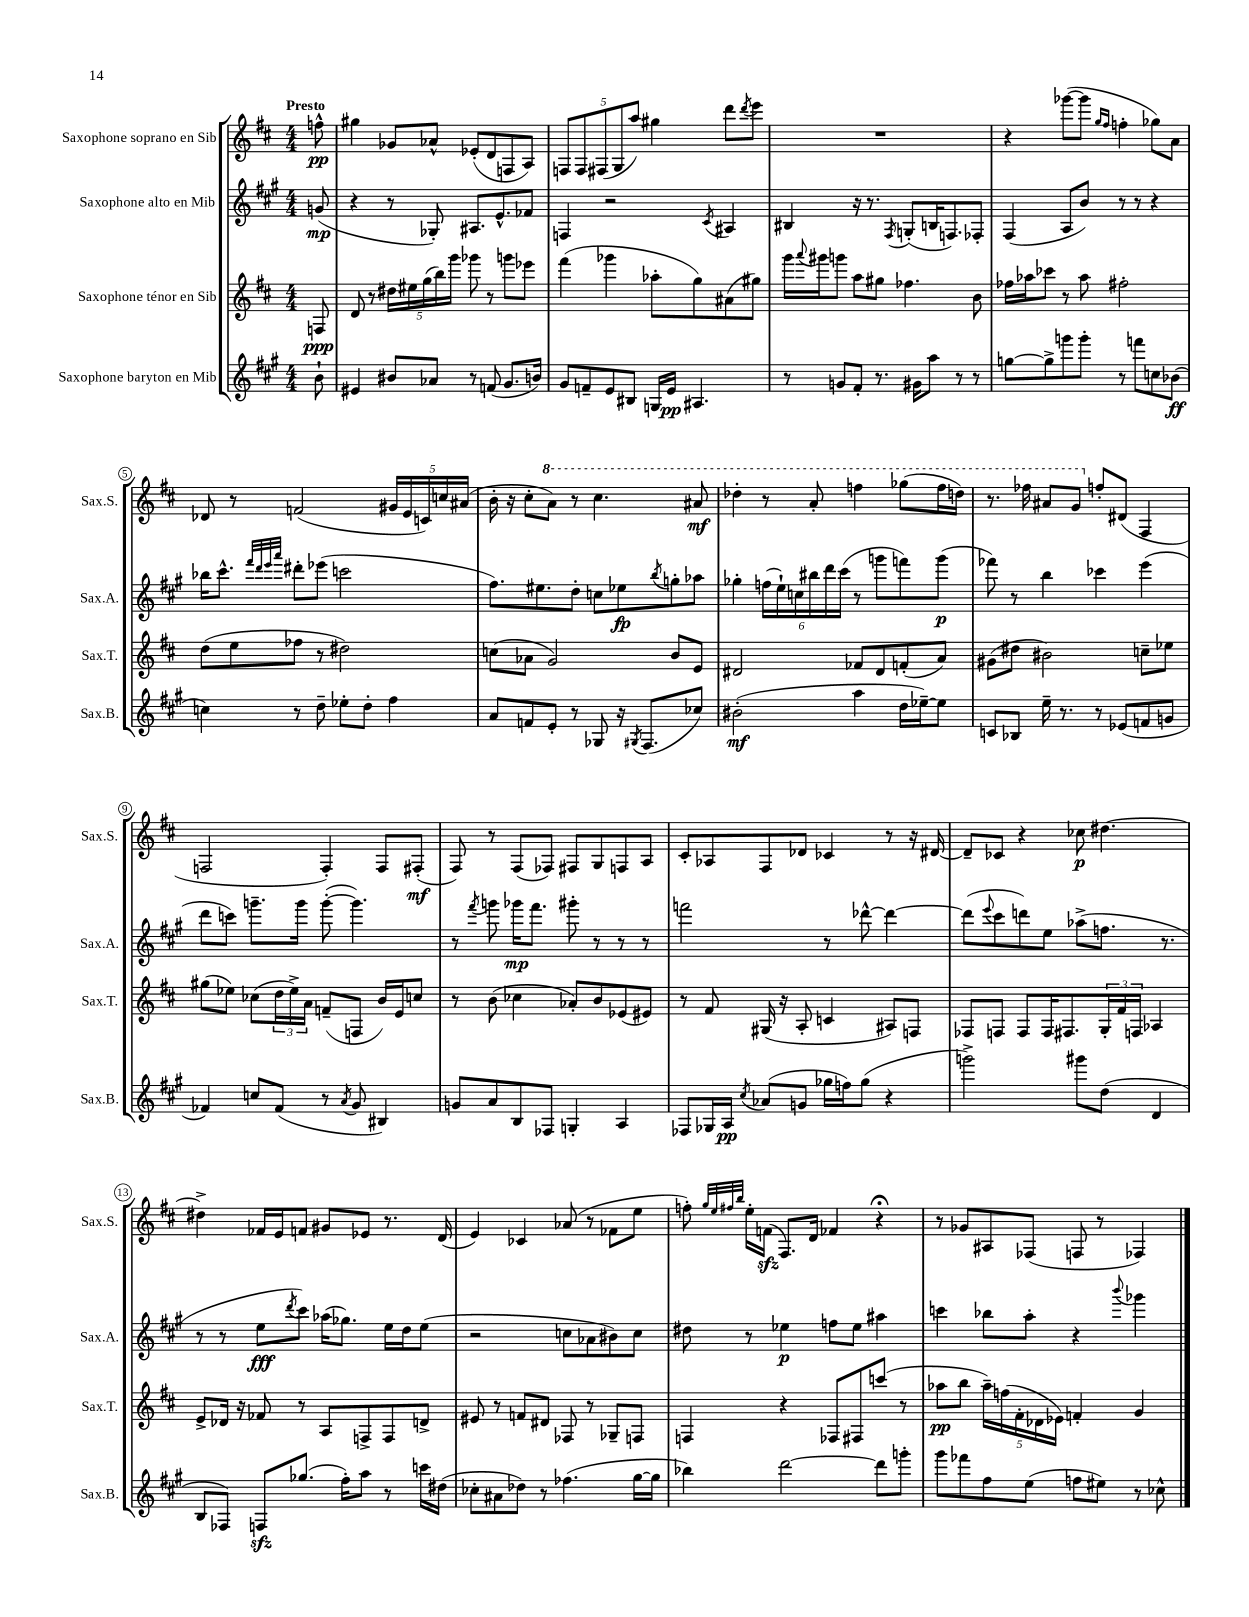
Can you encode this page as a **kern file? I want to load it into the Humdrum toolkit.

**kern	**kern	**kern	**kern
*staff4	*staff3	*staff2	*staff1
*clefG2	*clefG2	*clefG2	*clefG2
*k[f#c#g#]	*k[f#c#]	*k[f#c#g#]	*k[f#c#]
*M4/4	*M4/4	*M4/4	*M4/4
8b`\	8F/	(8g/	8ff^^\
=	=	=	=
4e#/	8d/	4r	4gg#\
.	8r	.	.
8b#/L	20dd#\LL	8r	8g-/L
.	20ee#\	.	.
.	(20gg\	.	.
8a-/J	.	8G-'/)	8a-^^/J
.	20bb\)	.	.
.	20ggg\JJ	.	.
8r	8ggg-\	8.A#/L	(8e-'/L
(8f/	8r	.	8d/
.	.	8.e^^/	.
8.g#/L	8ggg\L	.	8F/
.	8eee-\J	8f-/J	8A/J)
16b/Jk)	.	.	.
=	=	=	=
8g#/L	(4fff#\	4F/	10F/L
.	.	.	10F/
8f~/	.	.	.
.	.	.	(10F#/
8e/	4ggg-\	2r	.
.	.	.	10G/
8B#/J	.	.	.
.	.	.	10aa/J)
16G/LL	8aa-'\L	.	4gg#\
16e/JJ	.	.	.
4.A#/	8gg\)	.	.
.	.	8qc#/	.
.	(8a#\	4A#/	8ddd\L
.	.	.	8qddd/
.	8gg#\J)	.	8eee\J
=	=	=	=
8r	16ggg\LL	4B#/	1r
.	8qqaaa/	.	.
.	16ggg#\J	.	.
8g/L	8ggg\J	.	.
8f#'/J	8aa\L	16r	.
.	.	8.r	.
8.r	8gg#\J	.	.
.	.	8qF#/	.
.	4.ff-\	(8G'/L	.
16g#\LK	.	.	.
8aa\J	.	16B/K	.
.	.	8.F/)	.
8r	.	.	.
8r	8b\	8F-'/J	.
=	=	=	=
[8gg\L	16ff-\LL	(4F#/	4r
.	16aa-\J	.	.
8gg^\]	8ccc-\J	.	.
8ggg\	8r	8A/L	([8ggg-\L
8ggg'\J	8aa-\	8b/J)	8ggg-\]J
.	.	.	16qqgg/LL
.	.	.	16qqff#/JJ
8r	2ff#'\	8r	4ff'\
8fff\L	.	8r	.
8cc\	.	4r	8gg-\L)
(8b-\J	.	.	8a\J
=	=	=	=
4cc\)	(8dd\L	16bb-\LK	8d-/
.	.	8.ccc#^^\J	.
.	8ee\	.	8r
.	.	32qqfff#/LLL	.
.	.	32qqddd/	.
.	.	32qqeee/	.
.	.	32qqaaa/JJJ	.
8r	8ff-\J	8ddd#'\L	(2f/
8dd~\	8r	(8eee-\J	.
8ee-'\L	2dd#\)	2ccc\	.
8dd'\J	.	.	.
4ff#\	.	.	20g#/LL
.	.	.	20e/
.	.	.	20c/)
.	.	.	20cc/
.	.	.	(20a#/JJ
=	=	=	=
8a/L	(8cc\L	8.ff#\L)	16b'\
.	.	.	16r
8f/	8a-\J	.	8cc#'\L
.	.	8.ee#\	.
8e'/J	2g/)	.	8aa\J)
8r	.	8dd'\J	8r
8G-/	.	8cc\L	4.ccc#\
16r	.	8ee-\	.
8qG#/	.	.	.
(8.F#/L	.	.	.
.	.	8qbb/	.
.	8b/L	8gg'\	.
8cc-/J)	8e/J	8aa-\J	8aa#/
=	=	=	=
(2b#'\	2d#/	4gg-'\	4ddd-'\
.	.	(24ff\LL	8r
.	.	24ee`\)	.
.	.	24cc\	.
.	.	24bb#\	8aa'/
.	.	24ddd\	.
.	.	(24ccc#\JJ	.
4aa\	8f-/L	8r	4fff\
.	8d#/	8ggg\L	.
16dd\LL	(8f'/	8fff\)	(8ggg-\L
[16ee-~\J)	.	.	.
8ee-\]J	8a/J)	(8ggg\J	16fff\L
.	.	.	16ddd\JJ)
=	=	=	=
8c/L	(8g#\L	8fff-\)	8.r
8B-/J	8dd#\J	8r	.
.	.	.	16fff-\
16ee~\	2b#\)	4bb\	8aa#/L
8.r	.	.	.
.	.	.	8gg/J
8r	.	4ccc-\	8ff'/L
(8e-/L	.	.	(8d#/J
8f/	8cc~\L	(4eee\	4F#/
8g/J	8ee-\J	.	.
=	=	=	=
4f-/)	(8gg#\L	8ddd\L	2F/
.	8ee-\J)	8ccc\J)	.
8cc/L	(8cc-\L	8.ggg~\L	.
(8f-/J	24dd\L	.	.
.	24ee-^\)	.	.
.	.	16ggg\Jk	.
.	24a\JJ	.	.
8r	(8f~/L	([8ggg'\	4F'/)
8qa/	.	.	.
8g#/	8F/J	4.ggg\])	.
4B#/)	16b/LL)	.	8F/L
.	16e/J	.	.
.	8cc/J	.	(8F#'/J
=	=	=	=
8g/L	8r	8r	8F#/)
.	.	8qfff#/	.
8a/	(8b\	8ggg\	8r
8B/	4cc-\	16ggg-\LK	(8F#/L
.	.	8.fff#\J	.
8F-/J	.	.	8F-/J)
4G'/	8a-'/L)	8ggg#'\	8F#/L
.	8b/	8r	8G/
4A/	(8e-/	8r	8F/
.	8e#/J)	8r	8A/J
=	=	=	=
8F-/L	8r	2fff\	8c#'/L
16G-/L	8f#/	.	8A-/
16A/JJ	.	.	.
8qcc#/	.	.	.
(8a-/L	(16G#/	.	8F#/
.	16r	.	.
8g/J	8A'/	.	8d-/J
16gg-\LL	4c/	8r	4c-/
16ff\J)	.	.	.
(8gg-\J	.	[8ddd-^^\	.
4r	8A#/L)	4ddd-\_	8r
.	8F/J	.	16r
.	.	.	[16d#/
=	=	=	=
2ggg^\)	8F-/L	(8ddd-\]L	8d#~/]L
.	.	8qqeee/	.
.	8F/J	8ccc#\	8c-/J
.	8F/L	8ddd\)	4r
.	16F/K	8ee\J	.
.	8.F#/	.	.
8ggg#\L	.	(8aa-^\L	8cc-\
(8dd\J	24G'/L	8.ff\J	[4.dd#\
.	24f#/	.	.
.	24F/JJ	.	.
4d/	4A-/	.	.
.	.	8.r	.
=	=	=	=
8B/L	8e^/L	8r	4dd#^\]
8F-/J)	16d-/Jk	8r	.
.	16r	.	.
8F/L	8f-/	8ee\L	16f-/LL
.	.	.	16e/J
.	.	8qddd/	.
(8.gg-/J	8r	8ccc#\J)	8f/J
.	8A/L	(16aa-\LK	8g#/L
16ff#'\LK)	.	8.gg-\J)	.
8aa\J	8F^/	.	8e-/J
8r	8F/	16ee\LL	8.r
.	.	16dd\J	.
16ccc\LL	8d^/J	(8ee\J	.
(16dd#\JJ	.	.	(16d/
=	=	=	=
8cc-'\L	8e#/	2r	4e/)
8a#\	8r	.	.
8dd-\J)	8f/L	.	4c-/
8r	8d#/J	.	.
(4.ff-\	8F-/	8cc\L	(8a-/
.	8r	8a-\	8r
.	8G-~/L	8b#\)	8f-\L
[16gg#\LL	8F/J	8cc\J	8ee\J
16gg#\]JJ	.	.	.
=	=	=	=
4bb-\)	4F/	8dd#\	8ff'\)
.	.	.	32qqgg/LLL
.	.	.	32qqee/
.	.	.	32qqff#/
.	.	.	32qqbb/JJJ
.	.	8r	16ee'\LL
.	.	.	(16f\JJ
[2ddd\	4r	4ee-\	8.F#/L)
.	.	.	16d/Jk
.	8F-/L	8ff\L	4f-/
.	8F#/	8ee-\J	.
8ddd\]L	(8ccc/J	4aa#\	4r;
8ggg'\J	8r	.	.
=	=	=	=
8ggg#\L	8aa-\L	4ccc\	8r
8fff-\	8bb\J	.	8g-/L
8ff#\	20aa-~\LL)	8bb-\L	8A#/
.	(20ff\	.	.
.	20f#'\	.	.
(8ee\J	.	8aa'\J	(8F-/J
.	20d-\	.	.
.	20e-\JJ)	.	.
8ff\L	4f'/	4r	8F/
8ee#\J)	.	.	8r
.	.	8qqbbb/	.
8r	4g/	4ggg-\	4F-/)
8cc-^^\	.	.	.
==	==	==	==
*-	*-	*-	*-
